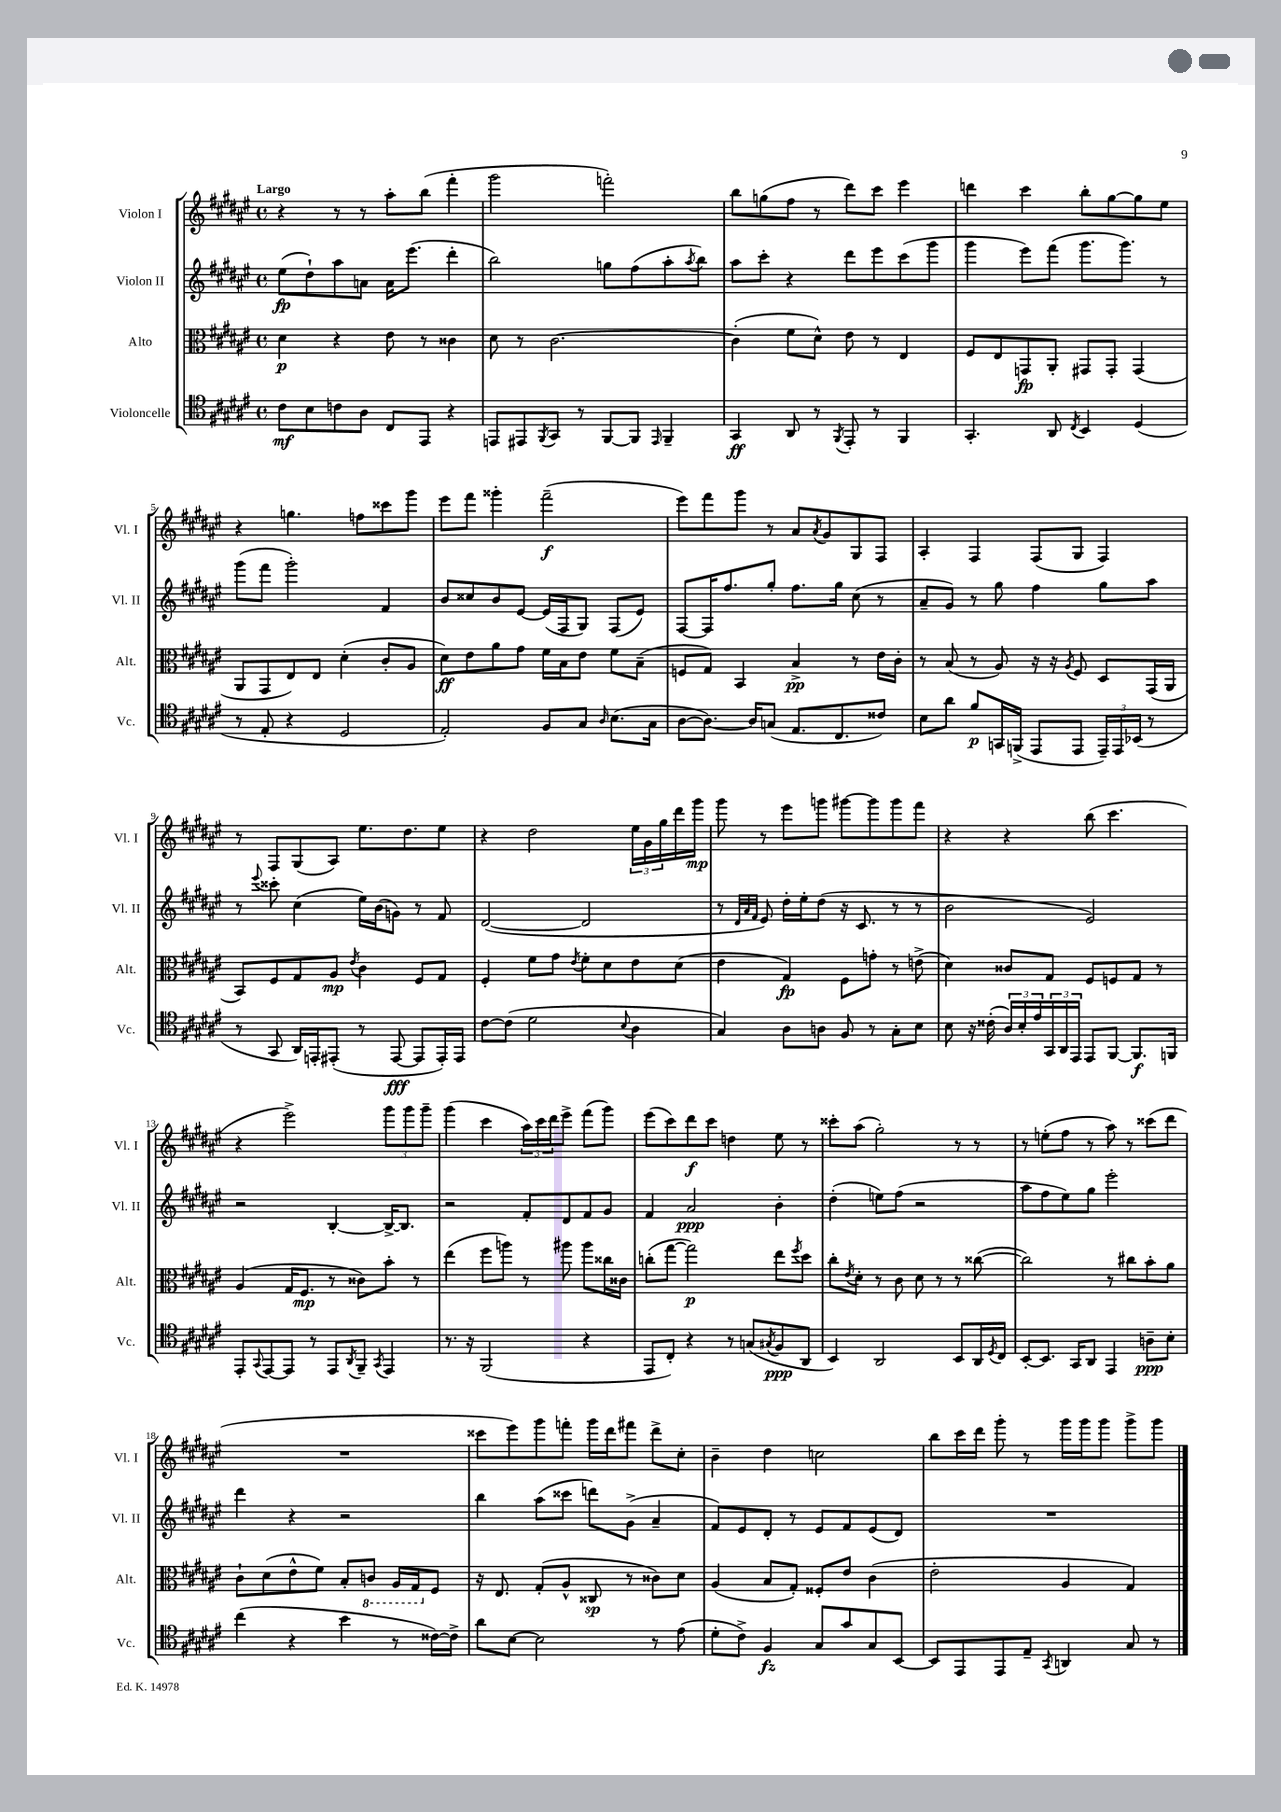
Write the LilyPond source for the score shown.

<<
\new StaffGroup <<
\new Staff = "s0" \with { instrumentName = "Violon I" shortInstrumentName = "Vl. I" } {
    \clef treble \key fis \major \defaultTimeSignature \time 4/4 \tempo "Largo"
    r4 r8 r8 ais''8-. b''8( fis'''4-. |
    gis'''2 f'''2-.) |
    b''8 g''8( fis''8 r8 dis'''8) cis'''8 eis'''4 |
    d'''4 cis'''4 b''8-. gis''8~ gis''8 eis''8 |
    r4 g''4. f''8 cisis'''8 gis'''8 |
    eis'''8 fis'''8 gisis'''4-. fis'''2--\f( |
    eis'''8) fis'''8 gis'''8 r8 ais'8 \acciaccatura { ais'8 } gis'8 gis8 fis8 |
    ais4-. fis4 fis8( gis8 fis4) |
    r8 fis8 gis8( ais8) eis''8. dis''8. eis''8 |
    r4 dis''2 \tuplet 3/2 { eis''16 gis'16 gis''16 } dis'''16 gis'''16\mp |
    gis'''8 r8 eis'''8 g'''8 gis'''8~ gis'''8 gis'''8 fis'''8 |
    r4 r4 b''8( cis'''4. |
    r4 eis'''2->) \tuplet 3/2 { gis'''8 gis'''8 gis'''8-- } |
    gis'''4( cis'''4 \tuplet 3/2 { ais''16) cis'''16 dis'''16 } eis'''8-> fis'''8( gis'''8) |
    eis'''8( cis'''8) dis'''8\f cis'''8 d''4 eis''8 r8 |
    cisis'''8-. ais''8( gis''2-.) r8 r8 |
    r8 e''8-.( fis''8 r8 ais''8) r8 cisis'''8( dis'''8 |
    R1 |
    cisis'''8 eis'''8) gis'''8 f'''8-. gis'''16 dis'''16 fis'''8 dis'''8-> cis''8-. |
    b'4-- dis''4 c''2 |
    b''8 cis'''16 dis'''16 gis'''8-. r8 gis'''16 gis'''16 gis'''8 gis'''8-> gis'''8 \bar "|." |
}
\new Staff = "s1" \with { instrumentName = "Violon II" shortInstrumentName = "Vl. II" } {
    \clef treble \key fis \major \defaultTimeSignature \time 4/4
    eis''8\fp( dis''8-!) ais''8 a'8 a'16 eis'''8.( dis'''4-. |
    b''2) g''8 fis''8( ais''8-. \acciaccatura { ais''8 } b''8) |
    ais''8 cis'''8-. r4 dis'''8 eis'''8 cis'''8( gis'''8 |
    gis'''4 eis'''8) fis'''8( gis'''8. gis'''8.) r8 |
    gis'''8( fis'''8 gis'''2-.) fis'4 |
    b'8 cisis''8 b'8 eis'8~ eis'16( fis16 gis8) fis8( eis'8) |
    fis8~ fis16 fis''8. gis''8-. fis''8. gis''16 cis''8( r8 |
    ais'8-- gis'8) r8 gis''8 fis''4 gis''8 ais''8 |
    r8 \appoggiatura { eis'''8 } cisis'''8-. cis''4( eis''16) b'16( g'8) r8 fis'8 |
    dis'2~( dis'2 |
    r8 \grace { dis'32 ais'32 fis'32 } eis'8) dis''16-. eis''16-. dis''8( r16 cis'8. r8 r8 |
    b'2 eis'2) |
    r2 b4~-. b16~-> b8. |
    r2 fis'8-. dis'8 fis'8 gis'8 |
    fis'4 ais'2\ppp b'4-. |
    dis''4-.( e''8) fis''8( r2 |
    ais''8 fis''8 eis''8) gis''8 eis'''2-. |
    dis'''4 r4 r2 |
    b''4 ais''8( cisis'''8 d'''8) gis'8->( ais'4-- |
    fis'8) eis'8 dis'8-. r8 eis'8 fis'8 eis'8( dis'8) |
    R1 \bar "|." |
}
\new Staff = "s2" \with { instrumentName = "Alto" shortInstrumentName = "Alt." } {
    \clef alto \key fis \major \defaultTimeSignature \time 4/4
    dis'4\p r4 eis'8 r8 cisis'4 |
    dis'8 r8 cis'2.~ |
    cis'4-.( fis'8 dis'8-^) eis'8 r8 eis4 |
    fis8 eis8 g,8\fp ais,8-. gis,8 gis,8-. gis,4( |
    ais,8 gis,8 eis8) eis8 dis'4-.( cis'8-. ais8 |
    dis'8\ff) eis'8 ais'8 gis'8 fis'16 b16 eis'8 fis'8 b8--( |
    f8 gis8) b,4 b4->\pp r8 eis'16 cis'16-. |
    r8 b8( r8 ais8) r16 r16 \acciaccatura { ais8 } fis8 dis8 gis,16( ais,16 |
    b,8) fis8 gis8 ais8\mp \acciaccatura { eis'8 } cis'4 fis8 gis8 |
    fis4-. fis'8 gis'8 \acciaccatura { eis'8 } fis'8-. dis'8 eis'8 dis'8( |
    eis'4 gis4\fp) fis8 g'8-. r8 e'8->( |
    dis'4) cisis'8 gis8 fis8 f8 gis8 r8 |
    ais4( gis16 fis8.\mp r8 cisis'8) b'8-. r8 |
    eis''4( fis''8 a''8) r8 ais''8 ais''8 cisis''16 cisis'16 |
    c''8-.( gis''8~ gis''2\p) eis''8 \acciaccatura { fis''8 } dis''8 |
    cis''8-. \acciaccatura { eis'8 } dis'8-. r8 cis'8 dis'8 r8 r8 cisis''8~( |
    cisis''2) r8 cis''8 b'8-. ais'8 |
    cis'8-! dis'8( eis'8-^ fis'8) b8-. \ottava #-1 c8 ais,16 gis,16 \ottava #0 fis8 |
    r16 eis8. gis8-.( ais8-^ cisis8\sp r8 cisis'8) dis'8 |
    ais4( b8 gis8-.) fisis8-. eis'8 cis'4( |
    eis'2-. ais4 gis4) \bar "|." |
}
\new Staff = "s3" \with { instrumentName = "Violoncelle" shortInstrumentName = "Vc." } {
    \clef tenor \key fis \major \defaultTimeSignature \time 4/4
    cis'8\mf b8 c'8 ais8 cis8 eis,8 r4 |
    e,8 eis,8 \acciaccatura { fis,8 } gis,8 r8 fis,8~ fis,8 \grace { eis,16 } fis,4-- |
    gis,4\ff ais,8 r8 \acciaccatura { fis,8 } eis,8-. r8 fis,4 |
    gis,4.-. ais,8 \acciaccatura { cis8 } b,4 dis4( |
    r8 eis8-. r4 dis2 |
    eis2-.) fis8 gis8 \grace { ais16 } b8.( gis16 |
    ais8~ ais8.~) ais16 g8( eis8. cis8. cisis'8) |
    b8 ais'8 fis'8\p g,16 f,16->( eis,8 eis,8 \tuplet 3/2 { eis,16--) eis,16 bes,16( } r8 |
    r8 gis,8 ais,16) e,16-. eis,8-.( r8 eis,8~\fff eis,8 eis,16-.) eis,16 |
    cis'8~ cis'8( dis'2 \appoggiatura { b8 } ais4 |
    gis4) ais8 a8 fis8 r8 gis8-. b8 |
    b8 r16 cisis'16-.( \tuplet 3/2 { ais16) b16-. eis'16 } \tuplet 3/2 { gis,16 ais,16 eis,16 } eis,8 fis,8~ fis,8.\f f,16 |
    eis,8-. \appoggiatura { gis,8 } eis,8~ eis,8 r8 eis,8 \acciaccatura { ais,8 } fis,8-- \acciaccatura { gis,8 } eis,4 |
    r8. r16 fis,2( r4 |
    eis,8 cis8-.) r4 r8 g8( \acciaccatura { gis8 } fis8\ppp ais,8 |
    b,4) ais,2 b,8 ais,16 \acciaccatura { dis8 } cis16 |
    b,8~-. b,8. gis,16 ais,8 eis,4 a8--\ppp b8-. |
    cis''4( r4 b'4 r8 cisis'16~) cisis'16-> |
    ais'8 b8~ b2 r8 eis'8( |
    dis'8-. cis'8->) fis4\fz gis8 gis'8 gis8 b,8~ |
    b,8 eis,8 eis,8 eis8-- \acciaccatura { gis,8 } a,4 gis8 r8 \bar "|." |
}
>>
>>
